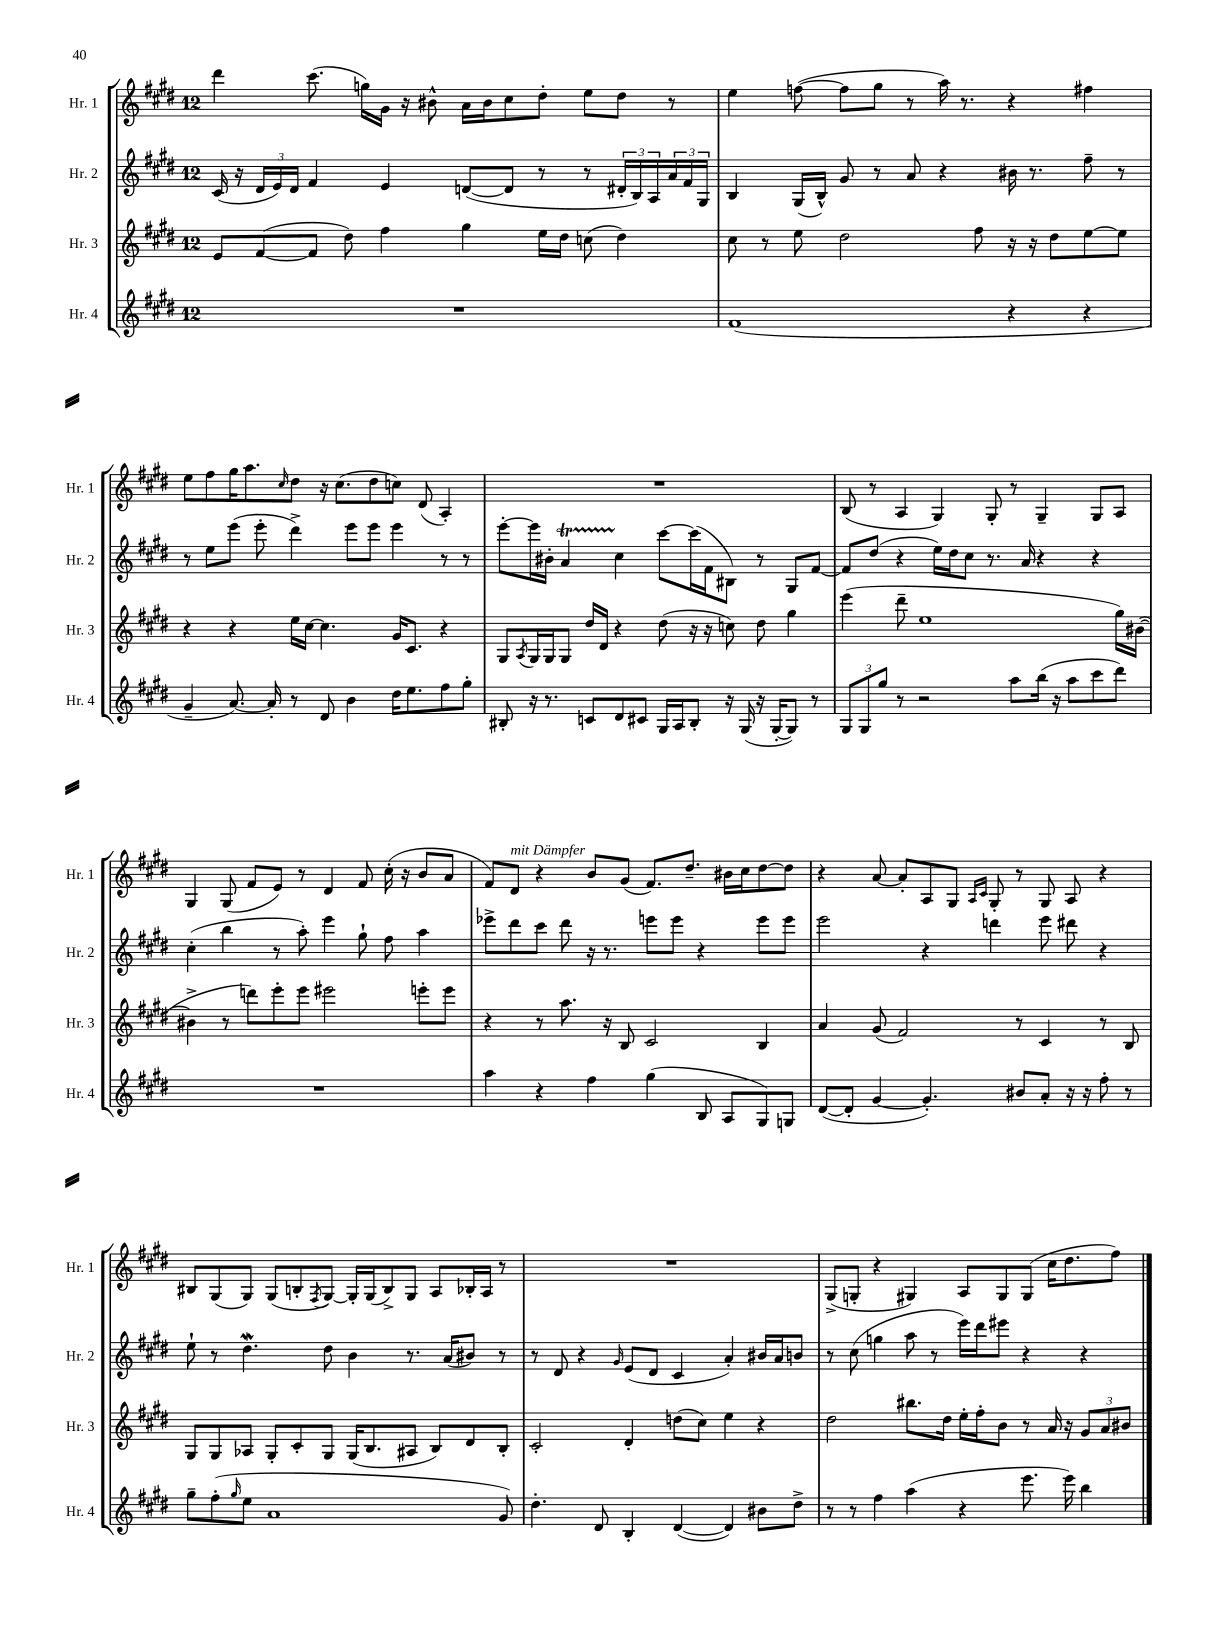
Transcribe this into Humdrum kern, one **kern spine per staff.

**kern	**kern	**kern	**kern
*part4	*part3	*part2	*part1
*staff4	*staff3	*staff2	*staff1
*I"Hr. 4	*I"Hr. 3	*I"Hr. 2	*I"Hr. 1
*I'Hr. 4	*I'Hr. 3	*I'Hr. 2	*I'Hr. 1
*clefG2	*clefG2	*clefG2	*clefG2
*k[f#c#g#d#]	*k[f#c#g#d#]	*k[f#c#g#d#]	*k[f#c#g#d#]
*M12/8	*M12/8	*M12/8	*M12/8
=92	=92	=92	=92
1.r	8e/L	(16c#/	4ddd#\
.	.	16r	.
.	([8f#/	24d#/LL	.
.	.	24e/)	.
.	.	24d#/JJ	.
.	8f#/J]	4f#/	(8.ccc#\
.	8dd#\)	.	.
.	.	.	16ggn\LL)
.	4ff#\	4e/	16g#\JJ
.	.	.	16r
.	.	.	8b#X^^\
.	4gg#\	([8dn/L	16a\LL
.	.	.	16b#\J
.	.	8d/J]	8cc#\
.	16ee\LL	8r	8dd#'\J
.	16dd#\JJ	.	.
.	(8ccn\	8r	8ee\L
.	4dd#\)	24d#X'/LL	8dd#\J
.	.	24B/)	.
.	.	24A/	.
.	.	24a/	8r
.	.	24f#/	.
.	.	24G#/JJ	.
=93	=93	=93	=93
(1f#	8cc#\	4B/	4ee\
.	8r	.	.
.	8ee\	(16G#/LL	([8ffn\
.	.	16B^^/JJ)	.
.	2dd#\	8g#/	8ff\L]
.	.	8r	8gg#\J
.	.	8a/	8r
.	.	4r	16aa\)
.	.	.	8.r
.	8ff#\	.	.
4r	16r	16b#X\	4r
.	16r	8.r	.
.	8dd#\L	.	.
4r	[8ee\	8ff#~\	4ff#X\
.	8ee\J]	8r	.
!!LO:LB:g=z
=94	=94	=94	=94
4g#~/	4r	8r	8ee\L
.	.	8ee\L	8ff#\
[8.a/)	4r	(8eee\J	16gg#\K
.	.	.	8.aa\
.	.	8eee'\	.
16a'/]	.	.	.
.	.	.	16qqcc#/
8r	16ee\LL	4ddd#^\)	8dd#\J
.	[16cc#\JJ	.	.
8d#/	4.cc#\]	.	16r
.	.	.	(8.cc#\L
4b\	.	8eee\L	.
.	.	8eee\J	8dd#\
16dd#\KL	16g#/KL	4eee\	8ccn\J)
8.ee\	8.c#/J	.	.
.	.	.	(8d#/
8ff#\	4r	8r	4A'/)
8gg#'\J	.	8r	.
=95	=95	=95	=95
8B#X'/	8G#/L	[8eee'\L	1.r
.	8qA/	.	.
16r	16G#/L	16eee\L]	.
8.r	16G#/J	16b#X'\JJ	.
.	8G#/J	4aT/	.
8cn/L	16dd#/LL	.	.
.	16d#/JJ	.	.
8d#/	4r	4cc#\	.
8c#X/J	.	.	.
16G#/LL	(8dd#\	[8ccc#\L	.
16A/J	.	.	.
8B#'/J	16r	(16ccc#\L]	.
.	16r	16f#\J	.
16r	8ccn\)	8B#X\J)	.
(16G#/	.	.	.
16r	8dd#\	8r	.
[16G#'/KL	.	.	.
8G#/J])	4gg#\	8G#/L	.
8r	.	[8f#/J	.
=96	=96	=96	=96
12G#/L	(4eee\	8f#/L]	(8B/
12G#/	.	.	.
.	.	(8dd#/J	8r
12gg#/J	.	.	.
8r	8ddd#~\	4r	4A/
2r	1ee	.	.
.	.	16ee\LL)	4G#/)
.	.	16dd#\J	.
.	.	8cc#\J	.
.	.	8.r	8G#'/
8aa\L	.	.	8r
.	.	16a/	.
(16bb\Jk	.	4r	4G#~/
16r	.	.	.
8aa\L	.	.	.
8ccc#\	.	4r	8G#/L
8ddd#\J)	16gg#\LL)	.	8A/J
.	([16b#X\JJ	.	.
!!LO:LB:g=z
=97	=97	=97	=97
1.r	4b#X^\]	(4cc#'\	4G#/
.	8r	4bb\	(8G#/
.	8dddn\L)	.	8f#/L
.	8eee'\	8r	8e/J)
.	8eee\J	8aa'\)	8r
.	2eee#X\	4eee\	4d#/
.	.	8gg#`\	8f#/
.	.	8ff#\	(16cc#'\
.	.	.	16r
.	8eeen'\L	4aa\	8b/L
.	8eee\J	.	8a/J
=98	=98	=98	=98
4aa\	4r	8eee-X^\L	8f#/L)
!	!	!	!LO:TX:a:i:t=mit Dämpfer
.	.	8ddd#\	8d#/J
4r	8r	8ccc#\J	4r
.	8.aa\	8ddd#\	.
4ff#\	.	16r	8b/L
.	16r	8.r	.
.	8B/	.	(8g#/J
(4gg#\	2c#/	8eeen\L	8.f#/L)
.	.	8eee\J	.
.	.	.	8.dd#~/J
8B/	.	4r	.
8A/L	.	.	16b#X\LL
.	.	.	16cc#\J
8G#/)	4B/	8eee\L	[8dd#\
8Gn/J	.	8eee\J	8dd#\J]
=99	=99	=99	=99
([8d#/L	4a/	2eee\	4r
8d#'/J]	.	.	.
[4g#/	(8g#/	.	[8a/
.	2f#/)	.	8a'/L]
4.g#'/])	.	4r	8A/
.	.	.	8G#/J
.	.	.	16qqA/LL
.	.	.	16qqc#/JJ
.	.	4dddn\	8G#'/
8b#X/L	8r	.	8r
8a'/J	4c#/	8eee\	8G#/
16r	.	8ddd#X\	8A/
16r	.	.	.
8ff#'\	8r	4r	4r
8r	8B/	.	.
!!LO:LB:g=z
=100	=100	=100	=100
8gg#~\L	8G#/L	8ee`\	8B#X/L
(8ff#'\	8G#/	8r	(8G#/
16qqgg#/	.	.	.
8ee\J	8A-X/J	4.dd#W\	8G#/J)
1a	8G#'/L	.	(8G#/L
.	8c#'/	.	8Bn'/
.	.	.	8qF#/
.	8G#/J	8dd#\	[8G#/J)
.	(16G#/KL	4b\	16G#'/LL]
.	8.B/	.	(16G#/J
.	.	.	8B^/)
.	8A#X/J	8.r	8G#/J
.	8B/L)	.	8A/L
.	.	(16a/KL	.
.	8d#/	8b#X/J)	16B-X'/L
.	.	.	16A/JJ
8g#/)	8B'/J	8r	8r
=101	=101	=101	=101
4.dd#'\	2c#'/	8r	1.r
.	.	8d#/	.
.	.	4r	.
8d#/	.	.	.
.	.	16qqg#/	.
4B'/	4d#'/	(8e/L	.
.	.	8d#/J	.
([4d#/	(8ddn\L	4c#/	.
.	8cc#\J)	.	.
4d#/])	4ee\	4a'/)	.
8b#X\L	4r	16b#X/LL	.
.	.	16a/J	.
8dd#^\J	.	8bn/J	.
=102	=102	=102	=102
8r	2dd#\	8r	(8G#^/L
8r	.	(8cc#\	8Gn'/J
4ff#\	.	4ggn\	4r
(4aa\	8.bb#X\L	8aa\	4G#X/)
.	.	8r	.
.	16dd#\Jk	.	.
4r	16ee'\LL	16eee\LL)	8A/L
.	16ff#'\J	16ddd#\J	.
.	8b\J	8eee#X\J	8G#/
8.eee\	8r	4r	(8G#/J
.	16a/	.	16cc#\KL
16eee\)	16r	.	8.dd#\
4bb\	12g#/L	4r	.
.	12a/	.	.
.	.	.	8ff#\J)
.	12b#X/J	.	.
==	==	==	==
*-	*-	*-	*-
